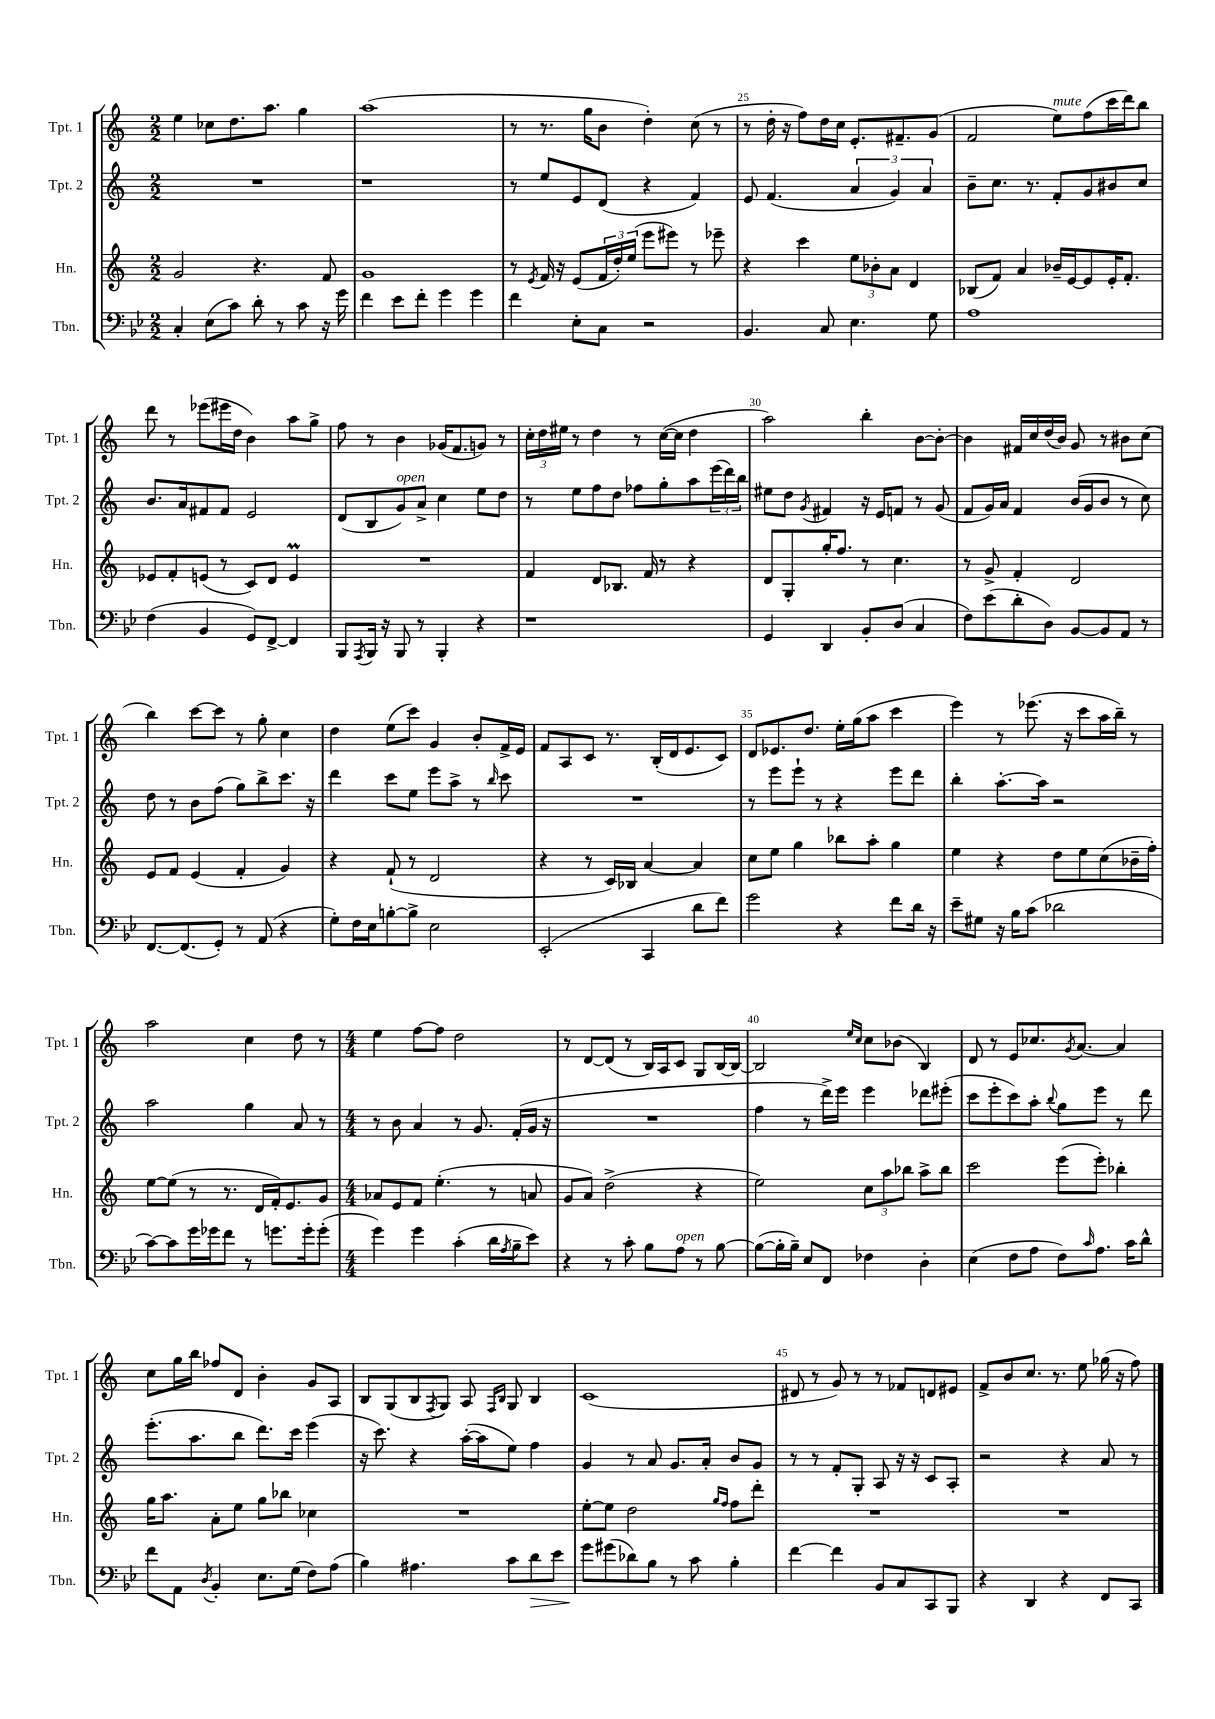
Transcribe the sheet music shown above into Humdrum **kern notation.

**kern	**kern	**kern	**kern
*staff4	*staff3	*staff2	*staff1
*clefF4	*clefG2	*clefG2	*clefG2
*k[b-e-]	*k[]	*k[]	*k[]
*M2/2	*M2/2	*M2/2	*M2/2
4C'	2g	1r	4ee
(8E-	.	.	8cc-
8c)	.	.	8.dd
8d'	4.r	.	.
.	.	.	8.aa
8r	.	.	.
8c	.	.	4gg
16r	8f	.	.
16g	.	.	.
=	=	=	=
4f	1g	1r	(1aa
8e-	.	.	.
8f'	.	.	.
4g	.	.	.
4g	.	.	.
=	=	=	=
4f	8r	8r	8r
.	8qe	.	.
.	16f	8ee	8.r
.	16r	.	.
8E-'	(8e	8e	.
.	.	.	16gg
8C	24f	(8d	8b
.	24dd')	.	.
.	(24ee	.	.
2r	8eee	4r	4dd')
.	8eee#)	.	.
.	8r	4f)	(8cc
.	8eee-~	.	8r
=	=	=	=
4.BB-	4r	8e	8r
.	.	(4.f	16dd'
.	.	.	16r
.	4ccc	.	8ff)
8C	.	.	16dd
.	.	.	16cc
4.E-	12ee	6a	8.e'
.	12b-'	.	.
.	12a	6g)	.
.	.	.	8.f#~
.	4d	.	.
.	.	6a	.
8G	.	.	(8g
=	=	=	=
1A	(8B-	8b~	2f
.	8f)	8.cc	.
.	4a	.	.
.	.	8.r	.
.	16b-~	8f'	8ee)
.	[16e	.	.
.	8e]	8g	(8ff
.	16e'	8b#	16ccc
.	8.f'	.	16ddd)
.	.	8cc	8bb
=	=	=	=
(4F	8e-	8.b	8ddd
.	8f'	.	8r
.	.	16a	.
4BB-	(8e	8f#	(8eee-
.	8r	8f#	16eee#
.	.	.	16dd
8GG)	8c)	2e	4b)
[8FF^	8d	.	.
4FF]	4e	.	8aa
.	.	.	8gg^
=	=	=	=
8BBB-	1r	(8d	8ff
8qAAA	.	.	.
16BBB-	.	8B	8r
16r	.	.	.
8BBB-	.	8g)	4b
8r	.	8a^	.
4BBB-'	.	4cc	(16g-
.	.	.	8.f
4r	.	8ee	8g)
.	.	8dd	8r
=	=	=	=
1r	4f	8r	24cc'
.	.	.	24dd
.	.	.	24ee#
.	.	8ee	8r
.	8d	8ff	4dd
.	8.B-	8dd	.
.	.	8ff-	8r
.	16f	.	.
.	8r	8gg'	([16cc
.	.	.	16cc]
.	4r	8aa	4dd
.	.	(24eee	.
.	.	24ddd)	.
.	.	24bb	.
=	=	=	=
4GG	8d	8ee#	2aa)
.	8G'	8dd	.
.	.	8qg	.
4DD	16gg'	4f#	.
.	8.ff	.	.
8BB-'	8r	16r	4bb'
.	.	16e	.
(8D	4.cc	8f	.
4C	.	8r	[8b
.	.	(8g	8b'_
=	=	=	=
8F)	8r	8f	4b]
(8e-	8g^	16g)	.
.	.	16a	.
8d'	4f'	4f	16f#
.	.	.	16cc
8D)	.	.	(16dd
.	.	.	16b)
[8BB-	2d	(16b	8g
.	.	16g	.
8BB-]	.	8b	8r
8AA	.	8r	8b#
8r	.	8cc)	(8cc
=	=	=	=
[8.FF	8e	8dd	4bb)
.	8f	8r	.
(8.FF]	.	.	.
.	(4e	8b	[8ccc
8GG')	.	(8ff	8ccc]
8r	4f'	8gg)	8r
(8AA	.	8bb^	8gg'
4r	4g)	8.ccc	4cc
.	.	16r	.
=	=	=	=
8G')	4r	4ddd	4dd
16F	.	.	.
16E-	.	.	.
[8B'	(8f`	8ccc	(8ee
8B^]	8r	8ee	8ccc)
2E-	2d	8eee	4g
.	.	8aa^	.
.	.	8r	8b'
.	.	16qqbb	.
.	.	8ccc	16f^
.	.	.	16e
=	=	=	=
(2EE-'	4r	1r	8f
.	.	.	8A
.	8r	.	8c
.	16c)	.	8.r
.	16B-	.	.
4CC	[4a	.	.
.	.	.	(16B'
.	.	.	16d
.	.	.	8.e
8d	4a]	.	.
8f)	.	.	8c)
=	=	=	=
2g	8cc	8r	8d
.	8ee	8eee	8.e-
.	4gg	8eee`	.
.	.	.	8.dd
.	.	8r	.
4r	8bb-	4r	16ee'
.	.	.	(16gg
.	8aa'	.	8aa
8f	4gg	8eee	4ccc
16d	.	8ddd	.
16r	.	.	.
=	=	=	=
8e-~	4ee	4bb'	4eee)
8G#	.	.	.
16r	4r	[8.aa'	8r
16B-	.	.	.
(8c	.	.	(8.eee-
.	.	16aa]	.
2d-	8dd	2r	.
.	.	.	16r
.	8ee	.	8ccc
.	(8cc	.	16aa
.	.	.	16bb~)
.	16b-~	.	8r
.	16ff')	.	.
=	=	=	=
[8c)	[8ee	2aa	2aa
8c]	(8ee]	.	.
16g	8r	.	.
16g-	.	.	.
8f	8.r	.	.
8r	.	4gg	4cc
.	16d	.	.
8.g	16f')	.	.
.	8.e	.	.
.	.	8a	8dd
16g'	.	.	.
(8g'	8g	8r	8r
=	=	=	=
*M4/4	*M4/4	*M4/4	*M4/4
4g)	8a-	8r	4ee
.	8e	8b	.
4g	8f	4a	[8ff
.	(4.ee'	.	8ff]
(4c'	.	8r	2dd
.	.	8.g	.
16d	8r	.	.
8qA	.	.	.
16B-~	.	(16f'	.
8e-)	8a	16g	.
.	.	16r	.
=	=	=	=
4r	8g	1r	8r
.	8a)	.	[8d
8r	(2dd^	.	(8d]
8c'	.	.	8r
8B-	.	.	16B)
.	.	.	16A
8A	.	.	8c
8r	4r	.	8G
[8B-	.	.	[16B
.	.	.	16B_
=	=	=	=
(8B-_	2ee)	4ff	2B]
16B-']	.	.	.
16B-~)	.	.	.
8E-	.	8r	.
8FF	.	16ddd^)	.
.	.	16eee	.
.	.	.	16qqee
.	.	.	16qqcc
4F-	12cc	4eee	8cc
.	12aa	.	.
.	.	.	(8b-
.	12bb-	.	.
4D'	8aa^	8ddd-	4B)
.	8bb-	(8eee#'	.
=	=	=	=
(4E-	2ccc	8ccc	8d
.	.	8eee'	8r
8F	.	8ccc)	8e
8A	.	8aa'	8.cc-
.	.	8qqbb	.
8F)	(8eee	8gg	.
.	.	.	8qg
.	.	.	[8.a
16qqc	.	.	.
8.A	8eee')	8eee	.
.	4bb-'	8r	4a]
16c	.	.	.
8d^^	.	8ddd	.
=	=	=	=
8f	16gg	(8.eee'	8cc
.	8.aa	.	.
8AA	.	.	16gg
.	.	8.aa	16bb
8qD	.	.	.
4BB-'	8a'	.	8ff-
.	8ee	8bb	8d
8.E-	8gg	8.ddd)	4b'
.	8bb-	.	.
(16G	.	16ccc	.
8F)	4cc-	(4eee	8g
(8A	.	.	8A
=	=	=	=
4B-)	1r	16r	8B
.	.	8.ccc)	.
.	.	.	(8G
4.A#	.	4r	8B
.	.	.	8qF
.	.	.	8G)
.	.	([16aa'	8A
.	.	16aa]	.
.	.	.	16qqF
.	.	.	16qqB
8c	.	8ee)	8G
8d	.	4ff	4B
8e-	.	.	.
=	=	=	=
8g	[8ee'	4g	(1c
(8g#	8ee]	.	.
8d-)	2dd	8r	.
8B-	.	8a	.
8r	.	8.g	.
8c	.	.	.
.	.	16a'	.
.	16qqgg	.	.
.	16qqff	.	.
4B-'	8ff	8b	.
.	8ddd'	8g	.
=	=	=	=
[4f	1r	8r	8d#
.	.	8r	8r
4f]	.	8f'	8g)
.	.	8G'	8r
8BB-	.	8A	8r
8C	.	16r	8f-
.	.	16r	.
8CC	.	8c	8d
8BBB-	.	8A'	8e#
=	=	=	=
4r	1r	2r	8f^
.	.	.	8b
4DD	.	.	8.cc
.	.	.	8.r
4r	.	4r	.
.	.	.	8ee
8FF	.	8a	(16gg-
.	.	.	16r
8CC	.	8r	8ff)
==	==	==	==
*-	*-	*-	*-
